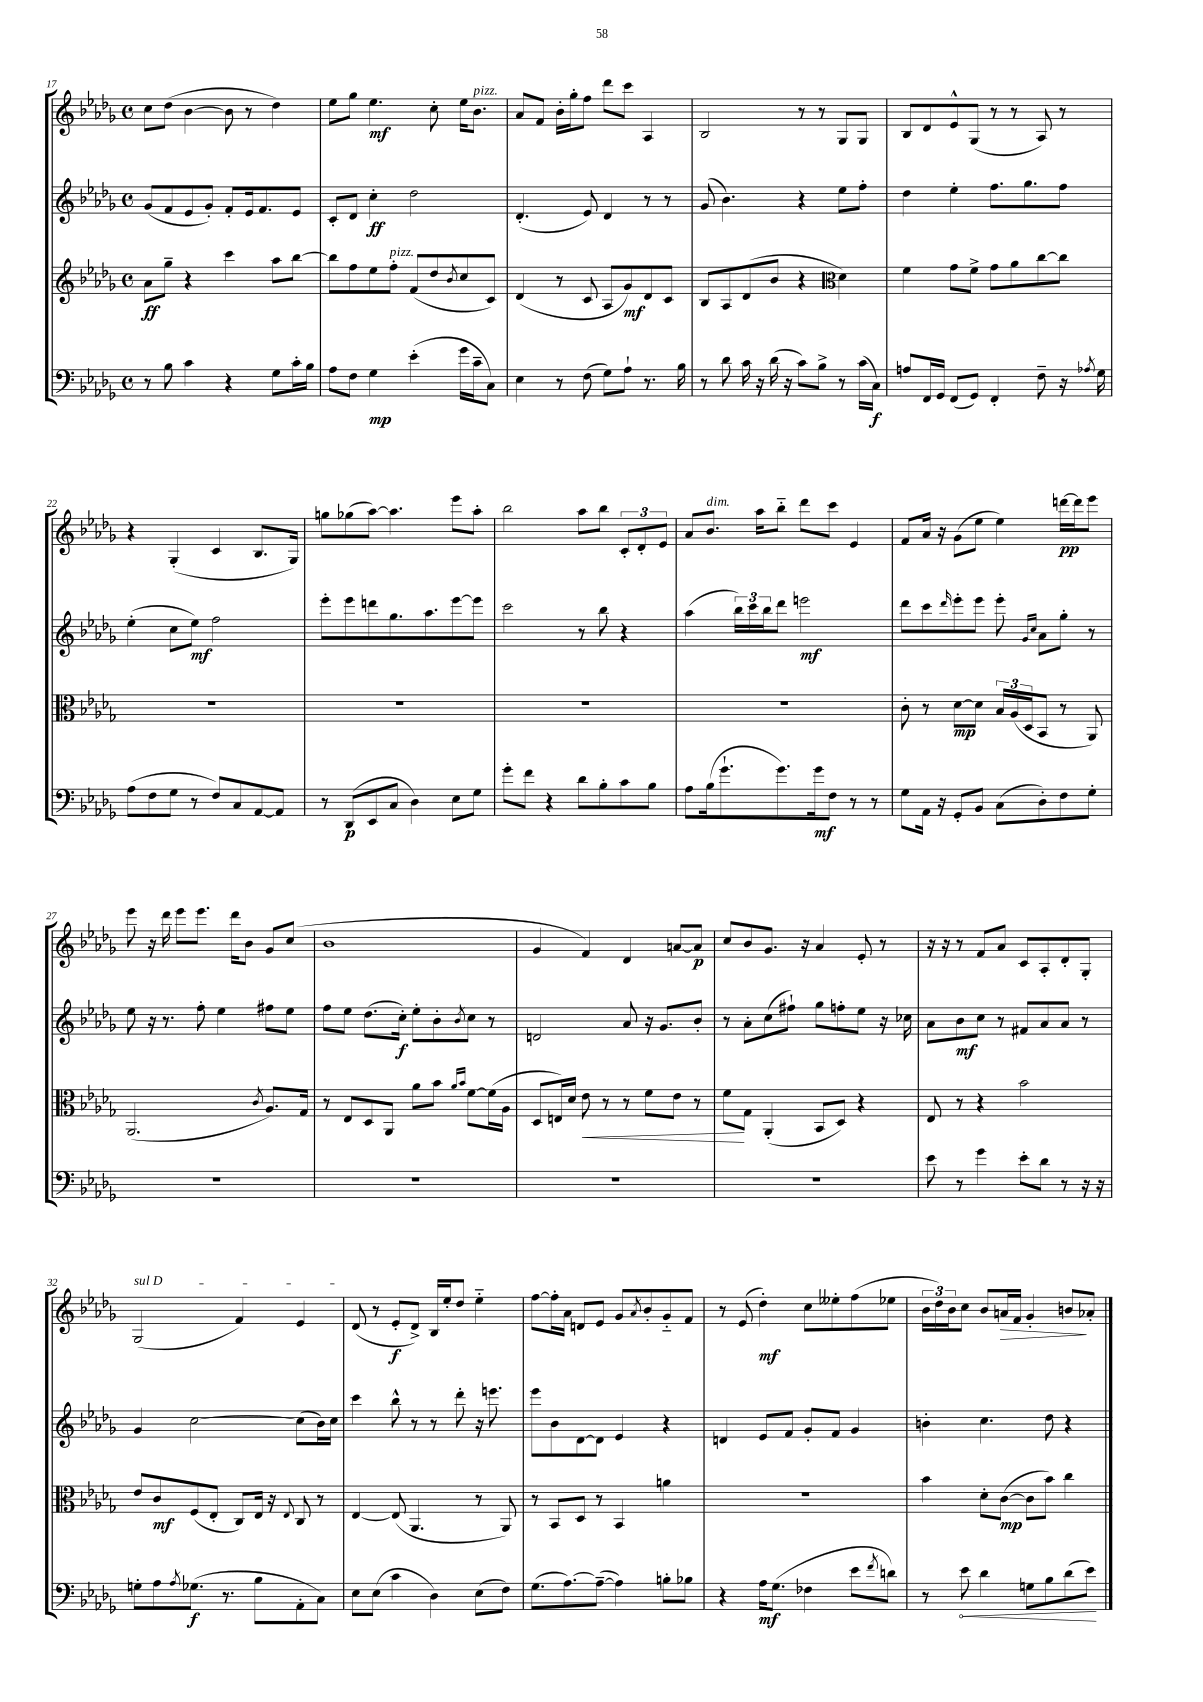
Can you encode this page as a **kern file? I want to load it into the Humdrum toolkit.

**kern	**kern	**kern	**kern
*staff4	*staff3	*staff2	*staff1
*clefF4	*clefG2	*clefG2	*clefG2
*k[b-e-a-d-g-]	*k[b-e-a-d-g-]	*k[b-e-a-d-g-]	*k[b-e-a-d-g-]
*M4/4	*M4/4	*M4/4	*M4/4
*met(c)	*met(c)	*met(c)	*met(c)
8r	8a-	(8g-	8cc
8B-	8gg-~	8f	(8dd-
4c	4r	8e-	[4b-
.	.	8g-')	.
4r	4ccc	8f'	8b-]
.	.	16e-	8r
.	.	8.f	.
8G-	8aa-	.	4dd-)
16c'	[8bb-	8e-	.
16B-	.	.	.
=	=	=	=
8A-	8bb-]	8c'	8ee-
8F	8ff	8d-	8gg-
4G-	8ee-	4cc'	4.ee-
.	8ff'	.	.
(4e-'	(8f	2dd-	.
.	8dd-	.	8cc'
.	8qb-	.	.
16g-	8cc	.	16ee-
16c~	.	.	8.b-
8C)	8c)	.	.
=	=	=	=
4E-	(4d-	(4.d-'	8a-
.	.	.	8f
8r	8r	.	16b-'
.	.	.	16gg-'
(8F	8c	8e-)	8ff
8G-)	8A-	4d-	8ddd-
8A-`	8g-)	.	8ccc
8.r	8d-	8r	4A-
.	8c	8r	.
16B-	.	.	.
=	=	=	=
8r	8B-	(8g-	2B-
8d-	8A-	4.b-)	.
16c	(8d-	.	.
16r	.	.	.
(16d-	8b-	.	.
16r	.	.	.
8c)	4r	4r	8r
8B-^	.	.	8r
*	*clefC3	*	*
8r	4d-)	8ee-	8G-
(16c	.	8ff'	8G-
16C)	.	.	.
=	=	=	=
8A	4f	4dd-	8B-
16FF	.	.	8d-
16GG-	.	.	.
(8FF	8g-	4ee-'	8e-^^
8GG-)	8f^	.	(8G-
4FF'	8g-	8.ff	8r
.	8a-	.	8r
.	.	8.gg-	.
8F~	[8cc	.	8A-)
16r	8cc]	8ff	8r
8qA-	.	.	.
16G-	.	.	.
=	=	=	=
(8A-	1r	(4ee-'	4r
8F	.	.	.
8G-	.	8cc	(4G-'
8r	.	8ee-)	.
8F)	.	2ff	4c
8C	.	.	.
[8AA-	.	.	8.B-
8AA-]	.	.	.
.	.	.	16G-)
=	=	=	=
8r	1r	8eee-'	8gg
(8DD-	.	8eee-	(8gg-
8EE-	.	8ddd	[8aa-)
8C	.	8.gg-	4.aa-]
4D-)	.	.	.
.	.	8.aa-	.
8E-	.	[8eee-	8eee-
8G-	.	8eee-]	8aa-'
=	=	=	=
8g-'	1r	2ccc	2bb-
8f	.	.	.
4r	.	.	.
8d-	.	8r	8aa-
8B-'	.	8bb-	8bb-
8c	.	4r	12c'
.	.	.	12d-'
8B-	.	.	.
.	.	.	12e-
=	=	=	=
8A-	1r	(4aa-	8a-
(16B-	.	.	8.b-
8.g-`	.	.	.
.	.	24bb-)	.
.	.	24ccc	.
.	.	.	16aa-
.	.	24bb-	.
8.g-)	.	8ddd-	8bb-'~
.	.	2eee	8ddd-
16g-	.	.	.
8F	.	.	8ccc
8r	.	.	4e-
8r	.	.	.
=	=	=	=
8G-	8c'	8ddd-	8f
16AA-	8r	8ccc	16a-
16r	.	.	16r
.	.	16qqddd-	.
8GG-'	[8d-	8eee-'	(8g-
8BB-	8d-]	8eee-	8ee-
(8C	24B-	8eee-'	4ee-)
.	(24A-	.	.
.	24D-	.	.
.	.	16qqg-	.
.	.	16qqcc	.
8D-')	8BB-	8a-	.
8F	8r	8gg-'	[16ddd
.	.	.	16ddd]
8G-'	8AA-)	8r	8eee-
=	=	=	=
1r	(2.AA-	8ee-	8eee-
.	.	16r	16r
.	.	8.r	16ddd-
.	.	.	8eee-
.	.	8ff'	8.eee-
.	.	4ee-	.
.	.	.	16ddd-
.	.	.	8b-
.	8qc	.	.
.	8.A-)	8ff#	8g-
.	.	8ee-	(8cc
.	16G-	.	.
=	=	=	=
1r	8r	8ff	1b-
.	8E-	8ee-	.
.	8D-	(8.dd-	.
.	8AA-	.	.
.	.	16cc')	.
.	8a-	8ee-'	.
.	8b-	8b-'	.
.	16qqa-	.	.
.	16qqb-	8qb-	.
.	[8f	8cc	.
.	(16f]	8r	.
.	16A-	.	.
=	=	=	=
1r	8D-	2d	4g-
.	16E)	.	.
.	16d-	.	.
.	8e-	.	4f)
.	8r	.	.
.	8r	8a-	4d-
.	8f	16r	.
.	.	8.g-	.
.	8e-	.	[8a
.	8r	8b-'	8a]
=	=	=	=
1r	8f	8r	8cc
.	8G-	8a-'	8b-
.	(4AA-'	(8cc	8.g-
.	.	8ff#`)	.
.	.	.	16r
.	8BB-	8gg-	4a-
.	8D-)	8ff'	.
.	4r	8ee-	8e-'
.	.	16r	8r
.	.	16cc-	.
=	=	=	=
8e-	8E-	8a-	16r
.	.	.	16r
8r	8r	8b-	8r
4g-	4r	8cc	8f
.	.	8r	8a-
8e-'	2b-	8f#	8c
8d-	.	8a-	8A-'
8r	.	8a-	8d-'
16r	.	8r	8G-'
16r	.	.	.
=	=	=	=
8G'	8e-	4g-	(2G-
8A-	8c	.	.
8qA-	.	.	.
(8.G-	(8F	[2cc	.
.	8E-'	.	.
8.r	.	.	.
.	8C)	.	4f)
8B-	16E-	.	.
.	16r	.	.
.	8qqE-	.	.
8AA-'	8C	(8cc]	4e-
8C)	8r	16b-)	.
.	.	16cc	.
=	=	=	=
8E-	[4E-	4ccc	(8d-
(8E-	.	.	8r
4c	(8E-]	8bb-^^	8e-'
.	4.AA-	8r	8d-^)
4D-)	.	8r	16B-
.	.	.	16ee-'
.	.	8ddd-'	8dd-
(8E-	8r	16r	4ee-'~
.	.	8.eee	.
8F)	8AA-)	.	.
=	=	=	=
(8.G-	8r	8eee-	[8ff
.	8BB-	8b-	16ff']
[8.A-)	.	.	16a-
.	8D-	[8d-	8d
(8A-~_	8r	8d-]	8e-
4A-])	4BB-	4e-	8g-
.	.	.	8qa-
.	.	.	8b-'
8B'	4a	4r	8g-'~
8B-	.	.	8f
=	=	=	=
4r	1r	4d	8r
.	.	.	(8e-
16A-	.	8e-	4dd-')
(8.G-	.	.	.
.	.	8f	.
4F-	.	8g-'	8cc
.	.	8f	8ee--'
8e-	.	4g-	(8ff
8qf	.	.	.
8d)	.	.	8ee-
=	=	=	=
8r	4b-	4b'	24b-
.	.	.	24dd-)
.	.	.	24b-
8e-	.	.	8cc
4d-	8d-'	4.cc	8b-
.	([8c	.	16a
.	.	.	16f
8G	8c]	.	4g-'
8B-	8b-)	8dd-	.
(8d-	4cc	4r	8b
8e-)	.	.	8a-'
==	==	==	==
*-	*-	*-	*-
